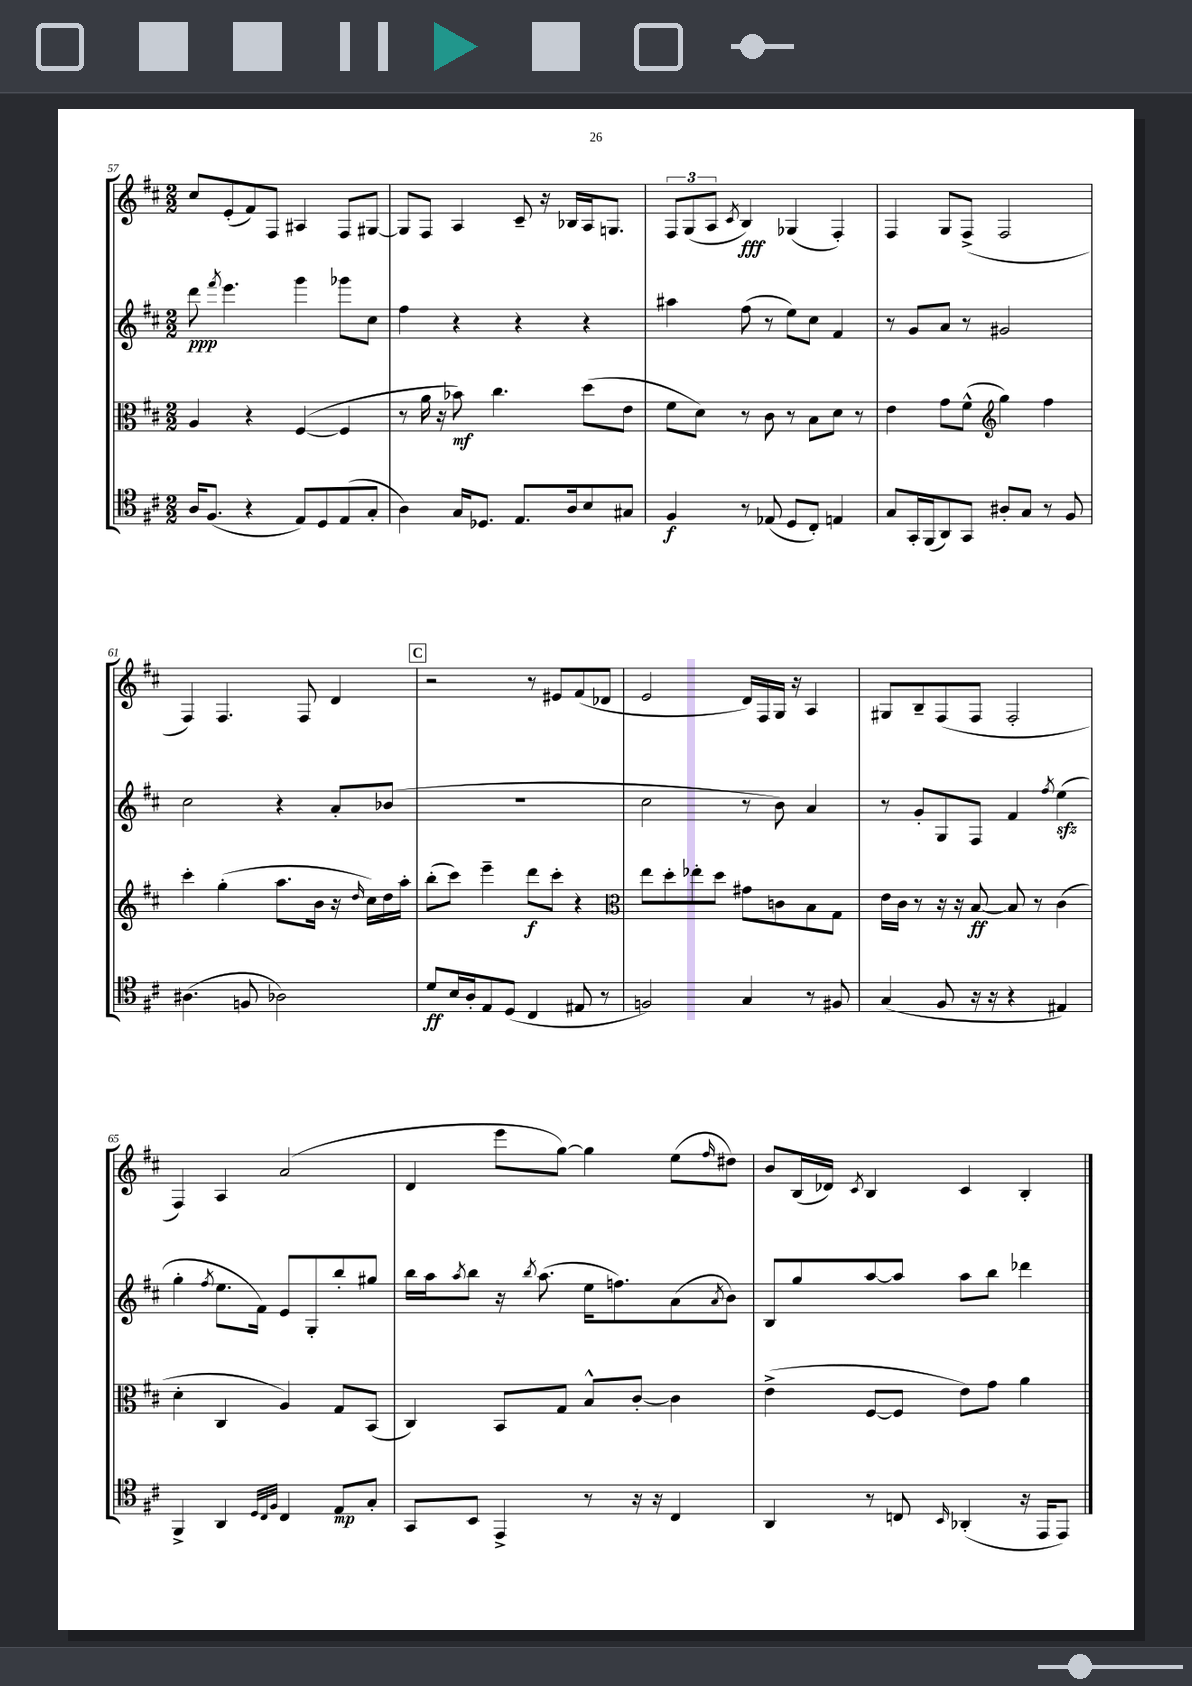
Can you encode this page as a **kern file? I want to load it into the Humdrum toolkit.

**kern	**kern	**kern	**kern
*staff4	*staff3	*staff2	*staff1
*clefC4	*clefC3	*clefG2	*clefG2
*k[f#c#]	*k[f#c#]	*k[f#c#]	*k[f#c#]
*M2/2	*M2/2	*M2/2	*M2/2
16A	4A	8ddd	8cc#
(8.F#	.	.	.
.	.	8qfff#	.
.	.	4.eee	(8e'
4r	4r	.	8f#)
.	.	.	8F#
8E)	([4F#	4ggg	4A#
8D	.	.	.
(8E	4F#]	8ggg-	8F#
8G'	.	8cc#	[8G#
=	=	=	=
4A)	8r	4ff#	8G#]
.	16a	.	8F#
.	16r	.	.
16G	8b-)	4r	4A
8.D-	.	.	.
.	4.cc#	.	.
8.E	.	4r	8c#~
.	.	.	16r
16A	.	.	16B-
8B	(8dd	4r	16A
.	.	.	8.G
8G#	8e	.	.
=	=	=	=
4F#	8f#	4aa#	12F#
.	.	.	(12G
.	8d)	.	.
.	.	.	12A
.	.	.	8qc#
8r	8r	(8ff#	4B)
(8E-	8c#	8r	.
8D	8r	8ee)	(4G-
8C#')	8B	8cc#	.
4E	8d	4f#	4F#')
.	8r	.	.
=	=	=	=
8G	4e	8r	4F#
16GG'	.	8g	.
(16FF#	.	.	.
8AA)	8g	8a	8G
8GG	(8f#^^	8r	(8F#^
*	*clefG2	*	*
8A#'	4gg)	2g#	2F#
8G	.	.	.
8r	4ff#	.	.
8F#	.	.	.
=	=	=	=
(4.A#	4ccc#'	2cc#	4F#)
.	(4gg'	.	4.F#
8F	.	.	.
2A-)	8.aa	4r	.
.	.	.	8F#
.	16b	.	.
.	16r	8a'	4d
.	16qqdd	.	.
.	16cc#)	.	.
.	16dd	(8b-	.
.	16aa'	.	.
=	=	=	=
8d	(8bb'	1r	2r
16B	8ccc#)	.	.
16A'	.	.	.
8E	4eee~	.	.
(8D	.	.	.
4C#	8ddd	.	8r
.	8ccc#'	.	8e#
8E#	4r	.	(8f#
8r	.	.	8d-
=	=	=	=
*	*clefC3	*	*
2F)	8ee	2cc#	2e
.	8dd'	.	.
.	8ee-'	.	.
.	8dd	.	.
4G	8g#	8r	16d)
.	.	.	16F#
.	8c	8b)	16G
.	.	.	16r
8r	8B	4a	4A
8F#	8G	.	.
=	=	=	=
(4G	16e	8r	8G#
.	16c#	.	.
.	8r	8g'	8B~
8F#	16r	8G	(8F#
.	16r	.	.
16r	[8B	8F#	8F#
16r	.	.	.
4r	8B]	4f#	2F#'
.	8r	.	.
.	.	8qff#	.
4E#)	(4c#	(4ee	.
=	=	=	=
4FF#^	4d'	4gg'	4F#)
.	.	8qff#	.
4AA	4C#	8.ee	4A
.	.	16f#)	.
32qqD	.	.	.
32qqC#	.	.	.
32qqF#	.	.	.
4C#	4A)	8e	(2a
.	.	8G'	.
8E	8G	8bb'	.
8G'	(8BB	8gg#	.
=	=	=	=
8GG	4C#)	16bb	4d
.	.	16aa	.
.	.	8qaa	.
8BB	.	8bb	.
4EE^	8BB	16r	8eee
.	.	8qbb	.
.	.	(8.aa	.
.	8G	.	[8gg)
8r	8B^^	16ee	4gg]
.	.	8.ff)	.
16r	[8c#'	.	.
16r	.	.	.
4C#	4c#]	(8a	(8ee
.	.	8qa	16qqff#
.	.	8b)	8dd#)
=	=	=	=
4AA	(4e^	8B	8b
.	.	8gg	(16B
.	.	.	16d-)
.	.	.	8qc#
8r	[8F#	[8aa	4B
8C	8F#]	8aa]	.
16qqBB	.	.	.
(4AA-'	8e)	8aa	4c#
.	8g	8bb	.
16r	4a	4ddd-	4B'
16EE	.	.	.
8EE)	.	.	.
==	==	==	==
*-	*-	*-	*-
